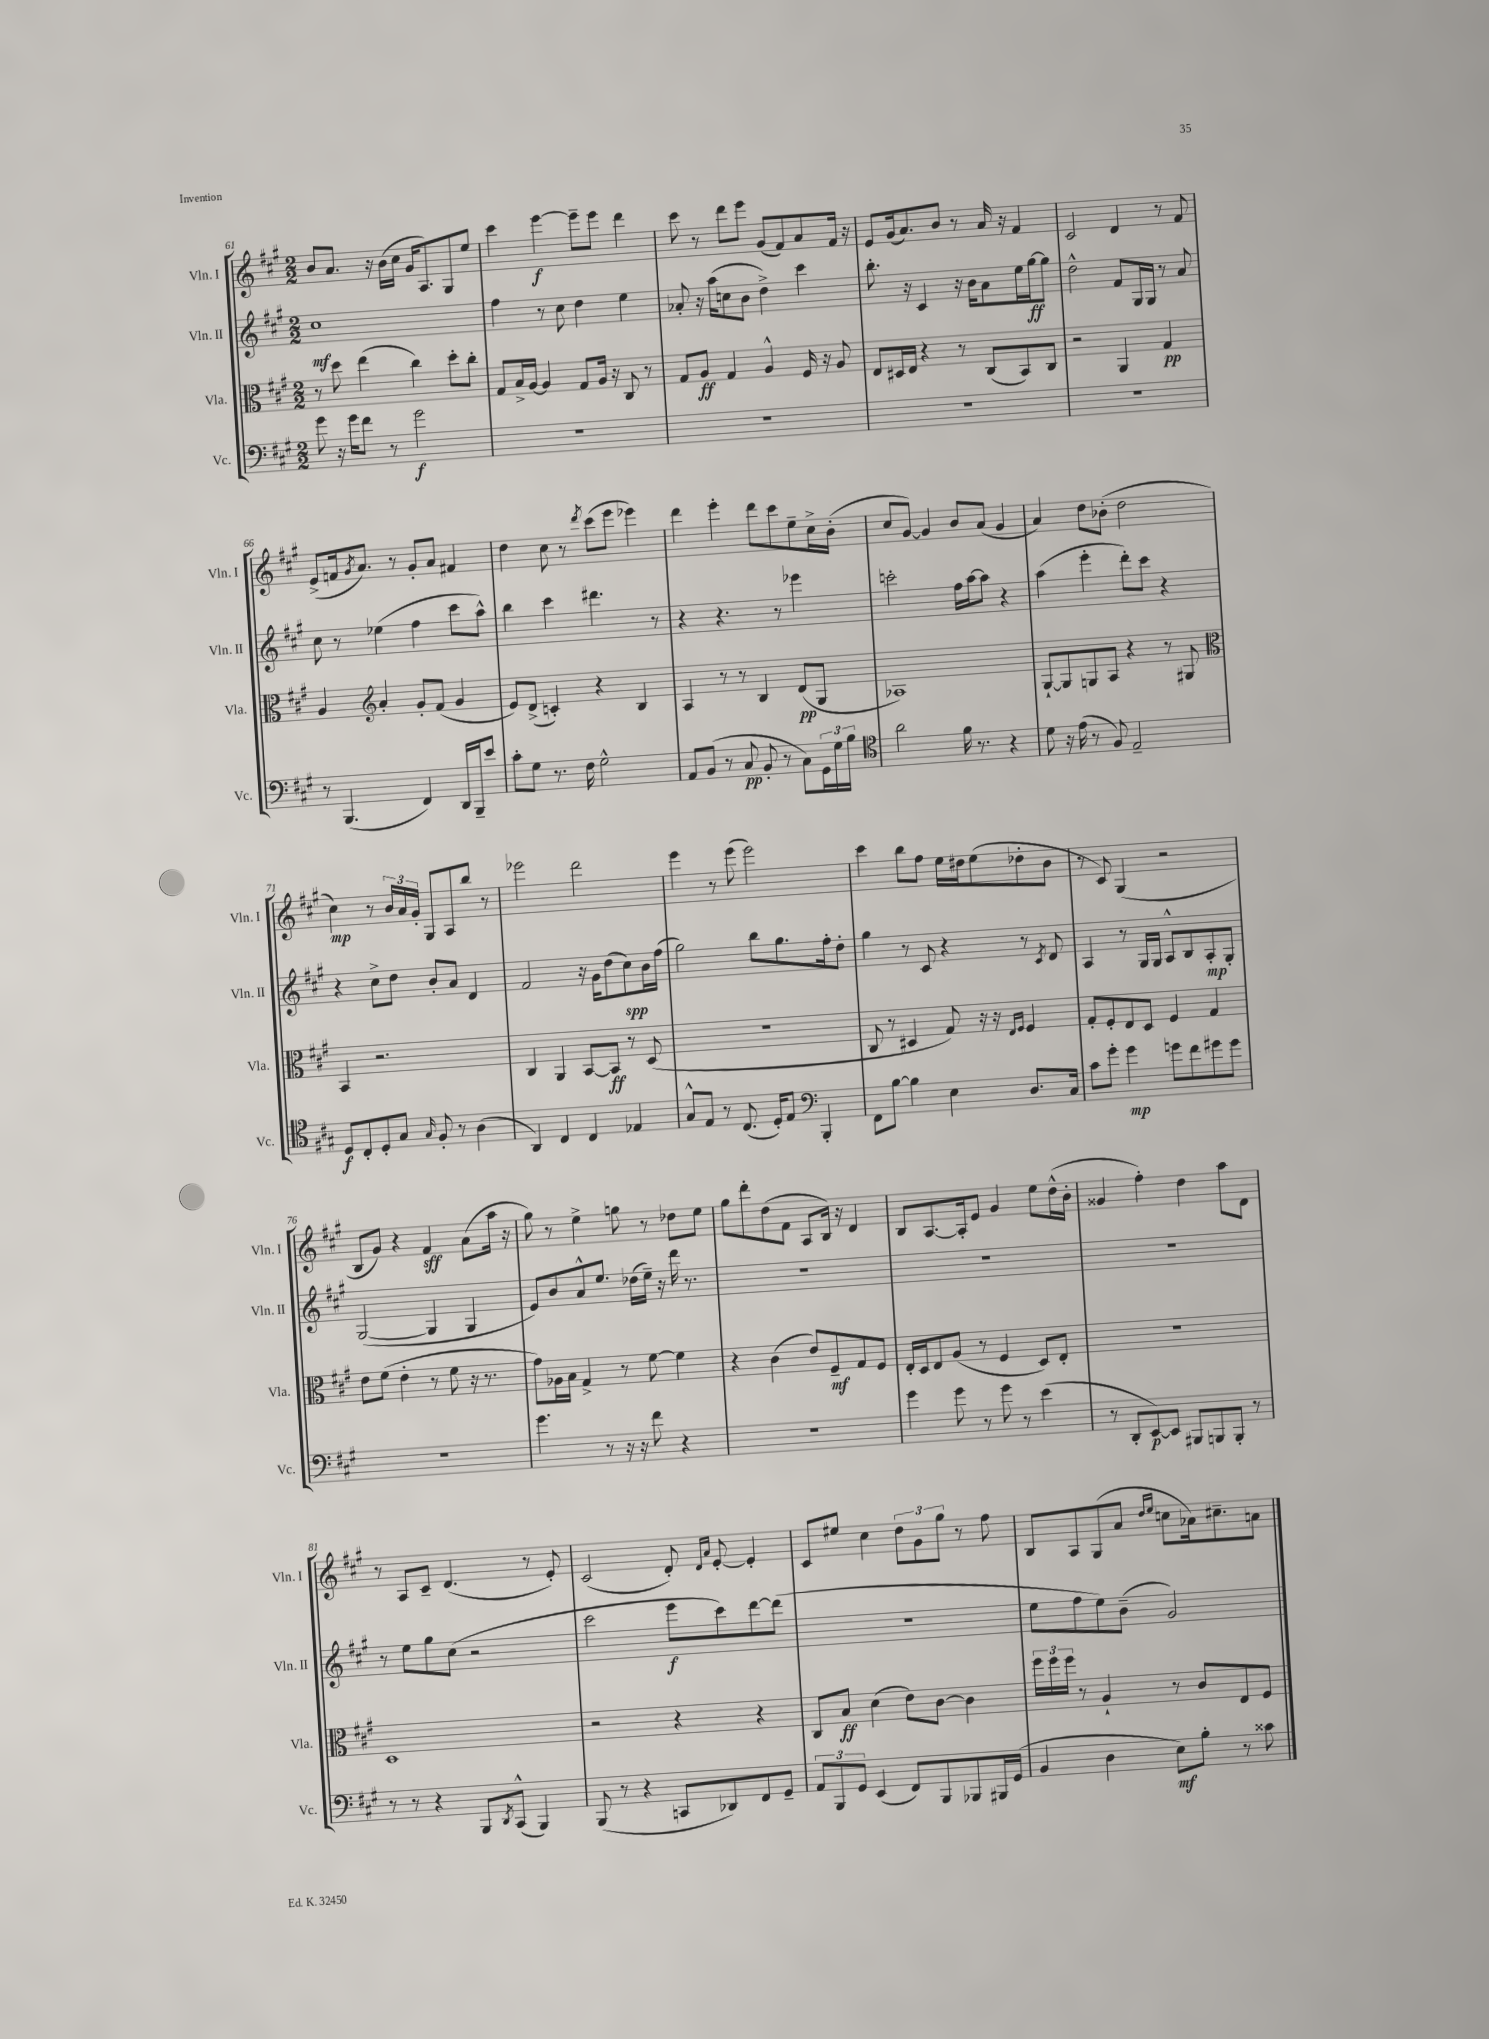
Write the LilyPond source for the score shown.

<<
\new StaffGroup <<
\new Staff = "s0" \with { instrumentName = "Vln. I" shortInstrumentName = "Vln. I" } {
    \clef treble \key a \major \numericTimeSignature \time 2/2
    b'8 a'8. r16 b'16( cis''16 gis'16 a8.) gis8 e''8 |
    cis'''4 e'''4~\f e'''8-- e'''8 d'''4 |
    cis'''8 r8 d'''8 e'''8 gis'8( fis'8) a'8 fis'16 r16 |
    e'8 gis'16( a'8.) b'8 r8 a'16 r16 fis'4 |
    cis'2 d'4 r8 fis'8 |
    e'8->( f'16 \acciaccatura { gis'8 } a'8.) r8 gis'8-. a'8 fis'4 |
    d''4 cis''8 r8 \acciaccatura { d'''8 } cis'''8( e'''8 ees'''4) |
    d'''4 e'''4-. d'''8 cis'''8 e''8-- cis''16-> b'16-.( |
    cis''8 gis'8~) gis'4 b'8 a'8( gis'4 |
    a'4) d''8 bes'8-.( d''2 |
    cis''4\mp) r8 \tuplet 3/2 { b'16 a'16 gis'16-. } gis8 a8 b''8 r8 |
    ees'''2 d'''2 |
    e'''4 r8 e'''8( e'''2) |
    cis'''4 b''8 fis''8 e''16 dis''16 e''8( des''8-. b'8 |
    r8 cis'8) gis4( r2 |
    b8 gis'8) r4 fis'4\sff a'8( a''16 r16 |
    gis''8) r8 e''4-> g''8 r8 des''8 e''8 |
    gis''8 d'''8-. d''8( fis'8 a8 b16) r16 d'4 |
    b8 a8.~ a16-. e'8 gis'4 e''8 d''16-^( b'16-. |
    gisis'4 fis''4-.) d''4 a''8 d'8 |
    r8 a8 cis'8-- d'4.( r8 e'8-.) |
    cis'2( d'8-.) \grace { d'16 a'16 } e'8~-. e'4-. |
    cis'8 eis''8 cis''4 \tuplet 3/2 { d''8 gis'8 gis''8 } r8 fis''8 |
    b8 a8 gis8( a'8 \grace { d''16 e''16 } c''8 aes'16) cis''8.-- a'8 \bar "|." |
}
\new Staff = "s1" \with { instrumentName = "Vln. II" shortInstrumentName = "Vln. II" } {
    \clef treble \key a \major \numericTimeSignature \time 2/2
    cis''1\mf |
    fis''4 r8 cis''8 d''4 e''4 |
    aes'8-. r16 a''16( c''8 b'8 d''4->) cis'''4 |
    b''8.-. r16 cis'4 r16 b'16 a'8 e''16 gis''16~\ff gis''8 |
    d''2-^ fis'8 gis16 gis16 r8 a'8 |
    cis''8 r8 ees''4( fis''4 cis'''8 a''8-^) |
    b''4 cis'''4 dis'''4. r8 |
    r4 r4. r8 ees'''4 |
    c'''2-. fis''16 a''16~ a''8 r4 |
    a''4( e'''4-. d'''8-.) cis'''8 r4 |
    r4 cis''8-> d''8 b'8-. a'8 d'4 |
    fis'2 r16 gis'16 d''8( cis''8\spp) b'16 fis''16( |
    gis''2) b''8 gis''8. fis''16-. d''8-. |
    gis''4 r8 cis'8 r4 r8 \acciaccatura { cis'8 } d'8 |
    a4 r8 gis16 gis16 a8-^ b8 a8-.\mp gis8-. |
    gis2~( gis4 gis4 |
    e'8) b'8 a'8-^ e''8. des''16( e''16--) r16 d'''16 r8. |
    R1 |
    R1 |
    R1 |
    r8 e''8 gis''8 cis''8( r2 |
    cis'''2 e'''8\f cis'''8) d'''8~ d'''8( |
    r1 |
    e''8 fis''8 e''8) b'8--( gis'2) \bar "|." |
}
\new Staff = "s2" \with { instrumentName = "Vla." shortInstrumentName = "Vla." } {
    \clef alto \key a \major \numericTimeSignature \time 2/2
    r8 d''8 e''4( cis''4) d''8-. cis''8-. |
    gis8 b16-> a16~ a4 gis8 a16 r16 cis8 r8 |
    gis8 a8\ff gis4 a4-^ fis16 r16 a8 |
    e8 dis16 e16 r4 r8 cis8( b,8) cis8 |
    r2 a,4 gis4\pp |
    a4 \clef treble a'4-. gis'8-. fis'8( gis'4 |
    e'8) d'8->( c'4-.) r4 b4 |
    a4 r8 r8 b4 d'8\pp( gis8 |
    aes1) |
    gis8~-! gis8 g8 a8 r4 r8 gis8 |
    \clef alto b,4 r2. |
    cis4 a,4 b,8~ b,8\ff r8 d8( |
    R1 |
    cis8 r8 dis4 gis8) r16 r16 \grace { e16 fis16 } fis4 |
    gis8-. fis8-. e8 d8 fis4 gis4 |
    e'8 fis'8( e'4-. r8 fis'8 r16 r8. |
    gis'8) aes16 b16 gis4-> r8 fis'8~ fis'4 |
    r4 cis'4( e'8) fis8--\mf gis8 fis8 |
    e16-. d16 e8 a8( r8 fis4 d8) e8-. |
    R1 |
    d1 |
    r2 r4 r4 |
    cis8 b8\ff d'4( e'8) cis'8~ cis'4 |
    \tuplet 3/2 { fis''16 fis''16 fis''16 } r8 a4-! r8 cis'8 e8 fis8 \bar "|." |
}
\new Staff = "s3" \with { instrumentName = "Vc." shortInstrumentName = "Vc." } {
    \clef bass \key a \major \numericTimeSignature \time 2/2
    gis'8 r16 gis'16 fis'8 r8 gis'2\f |
    R1 |
    R1 |
    R1 |
    R1 |
    r8 b,,4.( fis,4) d,16 b,,16-- e'8 |
    cis'8-. gis8 r8. fis16 gis2-^ |
    a,8 b,8( r8 cis8\pp b,8-. r8 cis8) \tuplet 3/2 { gis,16 gis16 b16 } |
    \clef tenor a'2 fis'16 r8. r4 |
    d'8 r16 e'16( r8 fis8) e2-- |
    d8\f cis8-. d8-. gis8 \grace { gis16 } fis8-. r8 a4( |
    a,4) cis4 cis4 ees4 |
    gis8-^ e8 r8 cis8.( d16-.) e8 \clef bass b,,4-. |
    fis,8 b8~ b4 e4 d8. cis16 |
    cis'8 gis'8-. gis'4\mp g'8 fis'8 gis'8 gis'8 |
    R1 |
    gis'4. r8 r16 r16 fis'8 r4 |
    R1 |
    gis'4 gis'8 r8 gis'8 r8 e'4( |
    r8 d,8-. e,8~\p) e,8 bis,,8 b,,8 b,,8-. r8 |
    r8 r8 r4 b,,8 \acciaccatura { d,8 } cis,8-^( b,,4) |
    b,,8( r8 r4 c,8 des,8) fis,8 gis,8-- |
    \tuplet 3/2 { a,8 b,,8 gis,8 } e,4( fis,8) b,,8 bes,,8 bis,,16 gis,16( |
    b,4 d4 e8\mf) b8-. r8 cisis'8 \bar "|." |
}
>>
>>
\layout { \context { \Score currentBarNumber = #61 } }
